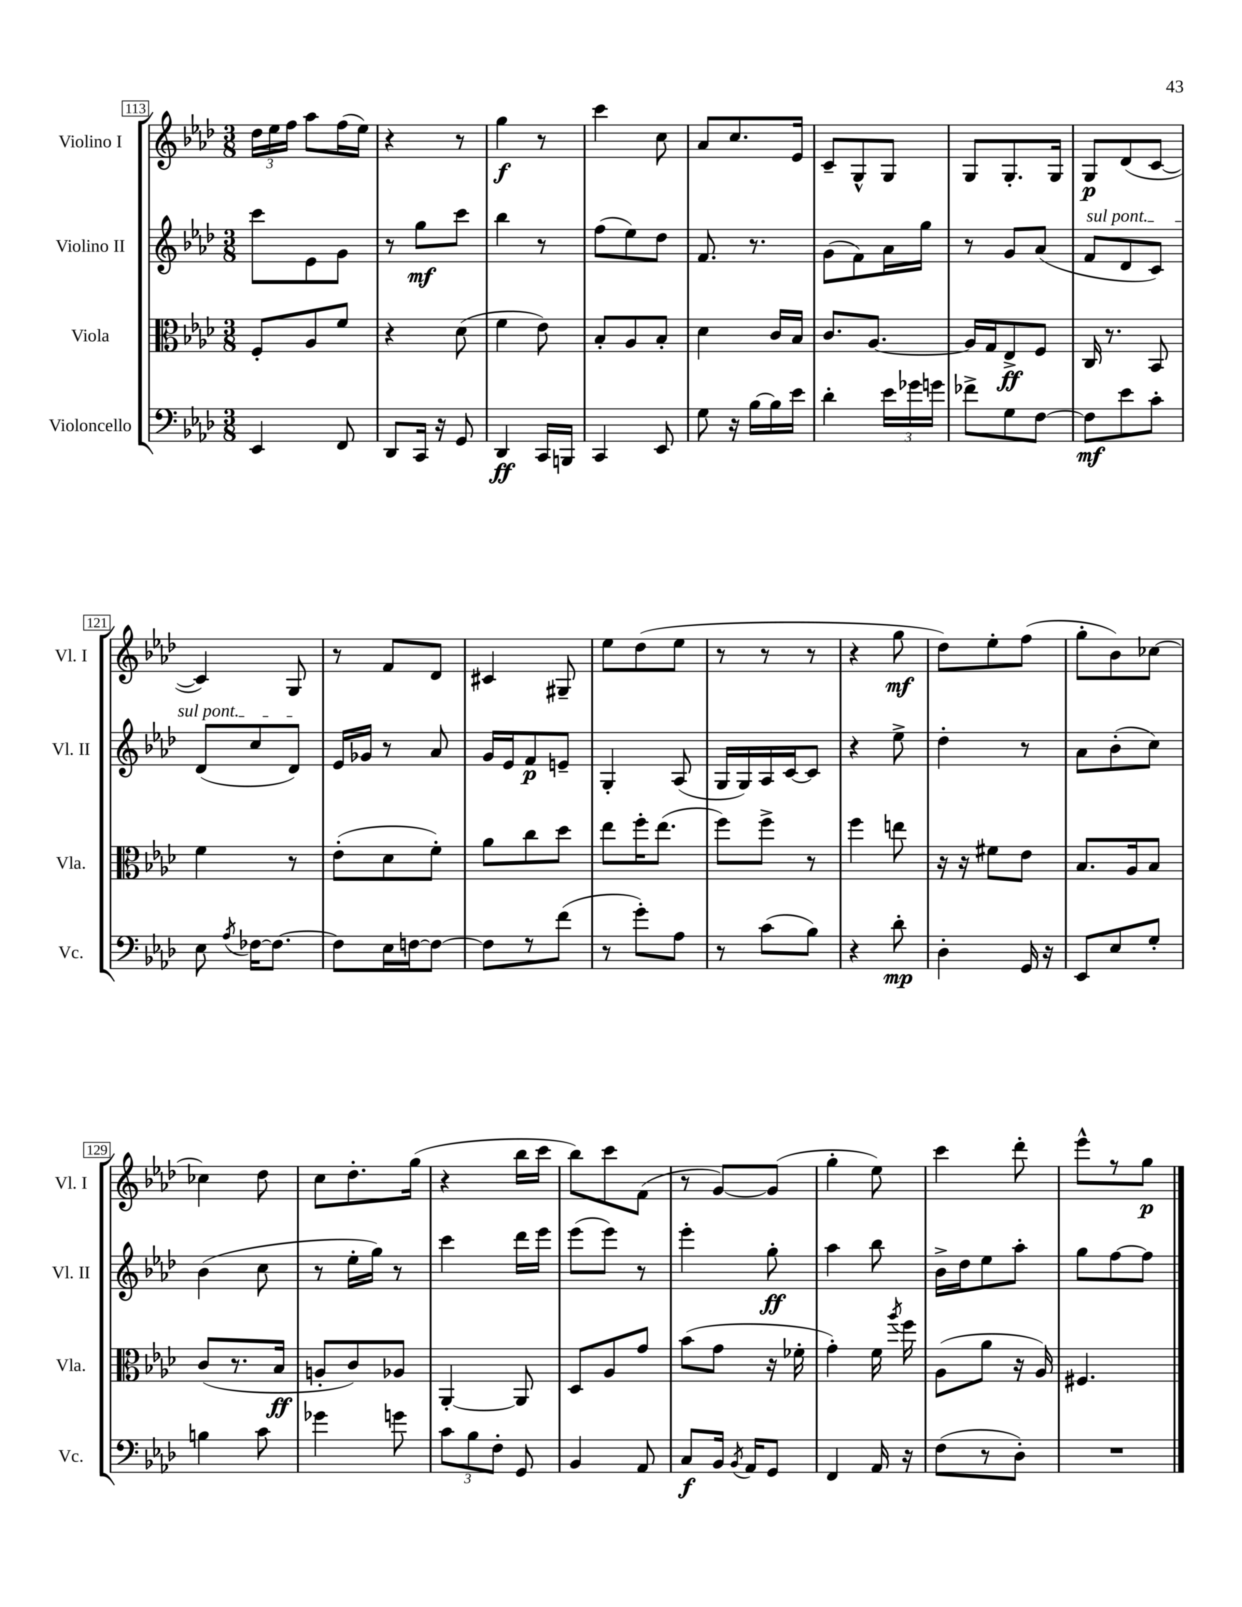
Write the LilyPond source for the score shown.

<<
\new StaffGroup <<
\new Staff = "s0" \with { instrumentName = "Violino I" shortInstrumentName = "Vl. I" } {
    \clef treble \key aes \major \numericTimeSignature \time 3/8
    \autoBeamOff \tuplet 3/2 { des''16[ ees''16 f''16] } aes''8[ f''16( ees''16]) |
    r4 r8 |
    g''4\f r8 |
    c'''4 c''8 |
    aes'8[ c''8. ees'16] |
    c'8[-- g8-^ g8] |
    g8[ g8.-. g16] |
    g8[\p des'8( c'8]~ |
    c'4) g8 |
    r8 f'8[ des'8] |
    cis'4 gis8-- |
    ees''8[ des''8( ees''8] |
    r8 r8 r8 |
    r4 g''8\mf |
    des''8[) ees''8-. f''8]( |
    g''8[-. bes'8) ces''8]~ |
    ces''4 des''8 |
    c''8[ des''8.-. g''16]( |
    r4 bes''16[ c'''16] |
    bes''8[) c'''8 f'8]( |
    r8 g'8[~) g'8]( |
    g''4-. ees''8) |
    c'''4 des'''8-. |
    ees'''8[-^ r8 g''8]\p \bar "|." |
}
\new Staff = "s1" \with { instrumentName = "Violino II" shortInstrumentName = "Vl. II" } {
    \clef treble \key aes \major \numericTimeSignature \time 3/8
    \autoBeamOff c'''8[ ees'8 g'8] |
    r8 g''8[\mf c'''8] |
    bes''4 r8 |
    f''8[( ees''8) des''8] |
    f'8. r8. |
    g'8[( f'8) aes'16 g''16] |
    r8 g'8[ aes'8]( |
    \once \override TextSpanner.bound-details.left.text = \markup { \italic "sul pont." } f'8[\startTextSpan des'8 c'8]) |
    des'8[( c''8 des'8]\stopTextSpan) |
    ees'16[ ges'16] r8 aes'8 |
    g'16[ ees'16 f'8\p e'8]-- |
    g4-. aes8( |
    g16[ g16) aes16 c'16~ c'8] |
    r4 ees''8-> |
    des''4-. r8 |
    aes'8[ bes'8-.( c''8]) |
    bes'4( c''8 |
    r8 ees''16[-. g''16]) r8 |
    c'''4 des'''16[ ees'''16] |
    ees'''8[( ees'''8]) r8 |
    ees'''4-. g''8-.\ff |
    aes''4 bes''8 |
    bes'16[-> des''16 ees''8 aes''8]-. |
    g''8[ f''8~ f''8] \bar "|." |
}
\new Staff = "s2" \with { instrumentName = "Viola" shortInstrumentName = "Vla." } {
    \clef alto \key aes \major \numericTimeSignature \time 3/8
    \autoBeamOff f8[-. aes8 f'8] |
    r4 des'8( |
    f'4 ees'8) |
    bes8[-. aes8 bes8]-. |
    des'4 c'16[ bes16] |
    c'8.[ aes8.]~ |
    aes16[ g16 ees8->\ff f8] |
    c16 r8. bes,8 |
    f'4 r8 |
    ees'8[-.( des'8 f'8]-.) |
    aes'8[ c''8 des''8] |
    ees''8[ f''16-. ees''8.]( |
    f''8[) f''8]-> r8 |
    f''4 e''8 |
    r16 r16 fis'8[ ees'8] |
    bes8.[ aes16 bes8] |
    c'8[( r8. bes16]\ff |
    a8[-. c'8) aes8] |
    aes,4~-. aes,8 |
    des8[ aes8 g'8] |
    bes'8[( g'8] r16 fes'16-. |
    g'4-.) f'16 \acciaccatura { aes''8 } f''16 |
    aes8[( aes'8] r16 aes16) |
    fis4. \bar "|." |
}
\new Staff = "s3" \with { instrumentName = "Violoncello" shortInstrumentName = "Vc." } {
    \clef bass \key aes \major \numericTimeSignature \time 3/8
    \autoBeamOff ees,4 f,8 |
    des,8[ c,16] r16 g,8 |
    des,4\ff c,16[ b,,16] |
    c,4 ees,8 |
    g8 r16 bes16[~ bes16 ees'16] |
    des'4-. \tuplet 3/2 { ees'16[ ges'16 g'16] } |
    fes'8[-> g8 f8]~ |
    f8[\mf ees'8 c'8]-. |
    ees8 \acciaccatura { aes8 } fes16[~ fes8.]~ |
    fes8[ ees16 f16~ f8]~ |
    f8[ r8 f'8]( |
    r8 g'8[-.) aes8] |
    r8 c'8[( bes8]) |
    r4 des'8-.\mp |
    des4-. g,16 r16 |
    ees,8[ ees8 g8]-. |
    b4 c'8 |
    ges'4 g'8 |
    \tuplet 3/2 { c'8[ bes8 f8]-. } g,8 |
    bes,4 aes,8 |
    c8[\f bes,16] \acciaccatura { bes,8 } aes,16[ g,8] |
    f,4 aes,16 r16 |
    f8[( r8 des8]-.) |
    R4. \bar "|." |
}
>>
>>
\layout { \context { \Score currentBarNumber = #113 \override BarNumber.stencil = #(make-stencil-boxer 0.1 0.3 ly:text-interface::print) } }
